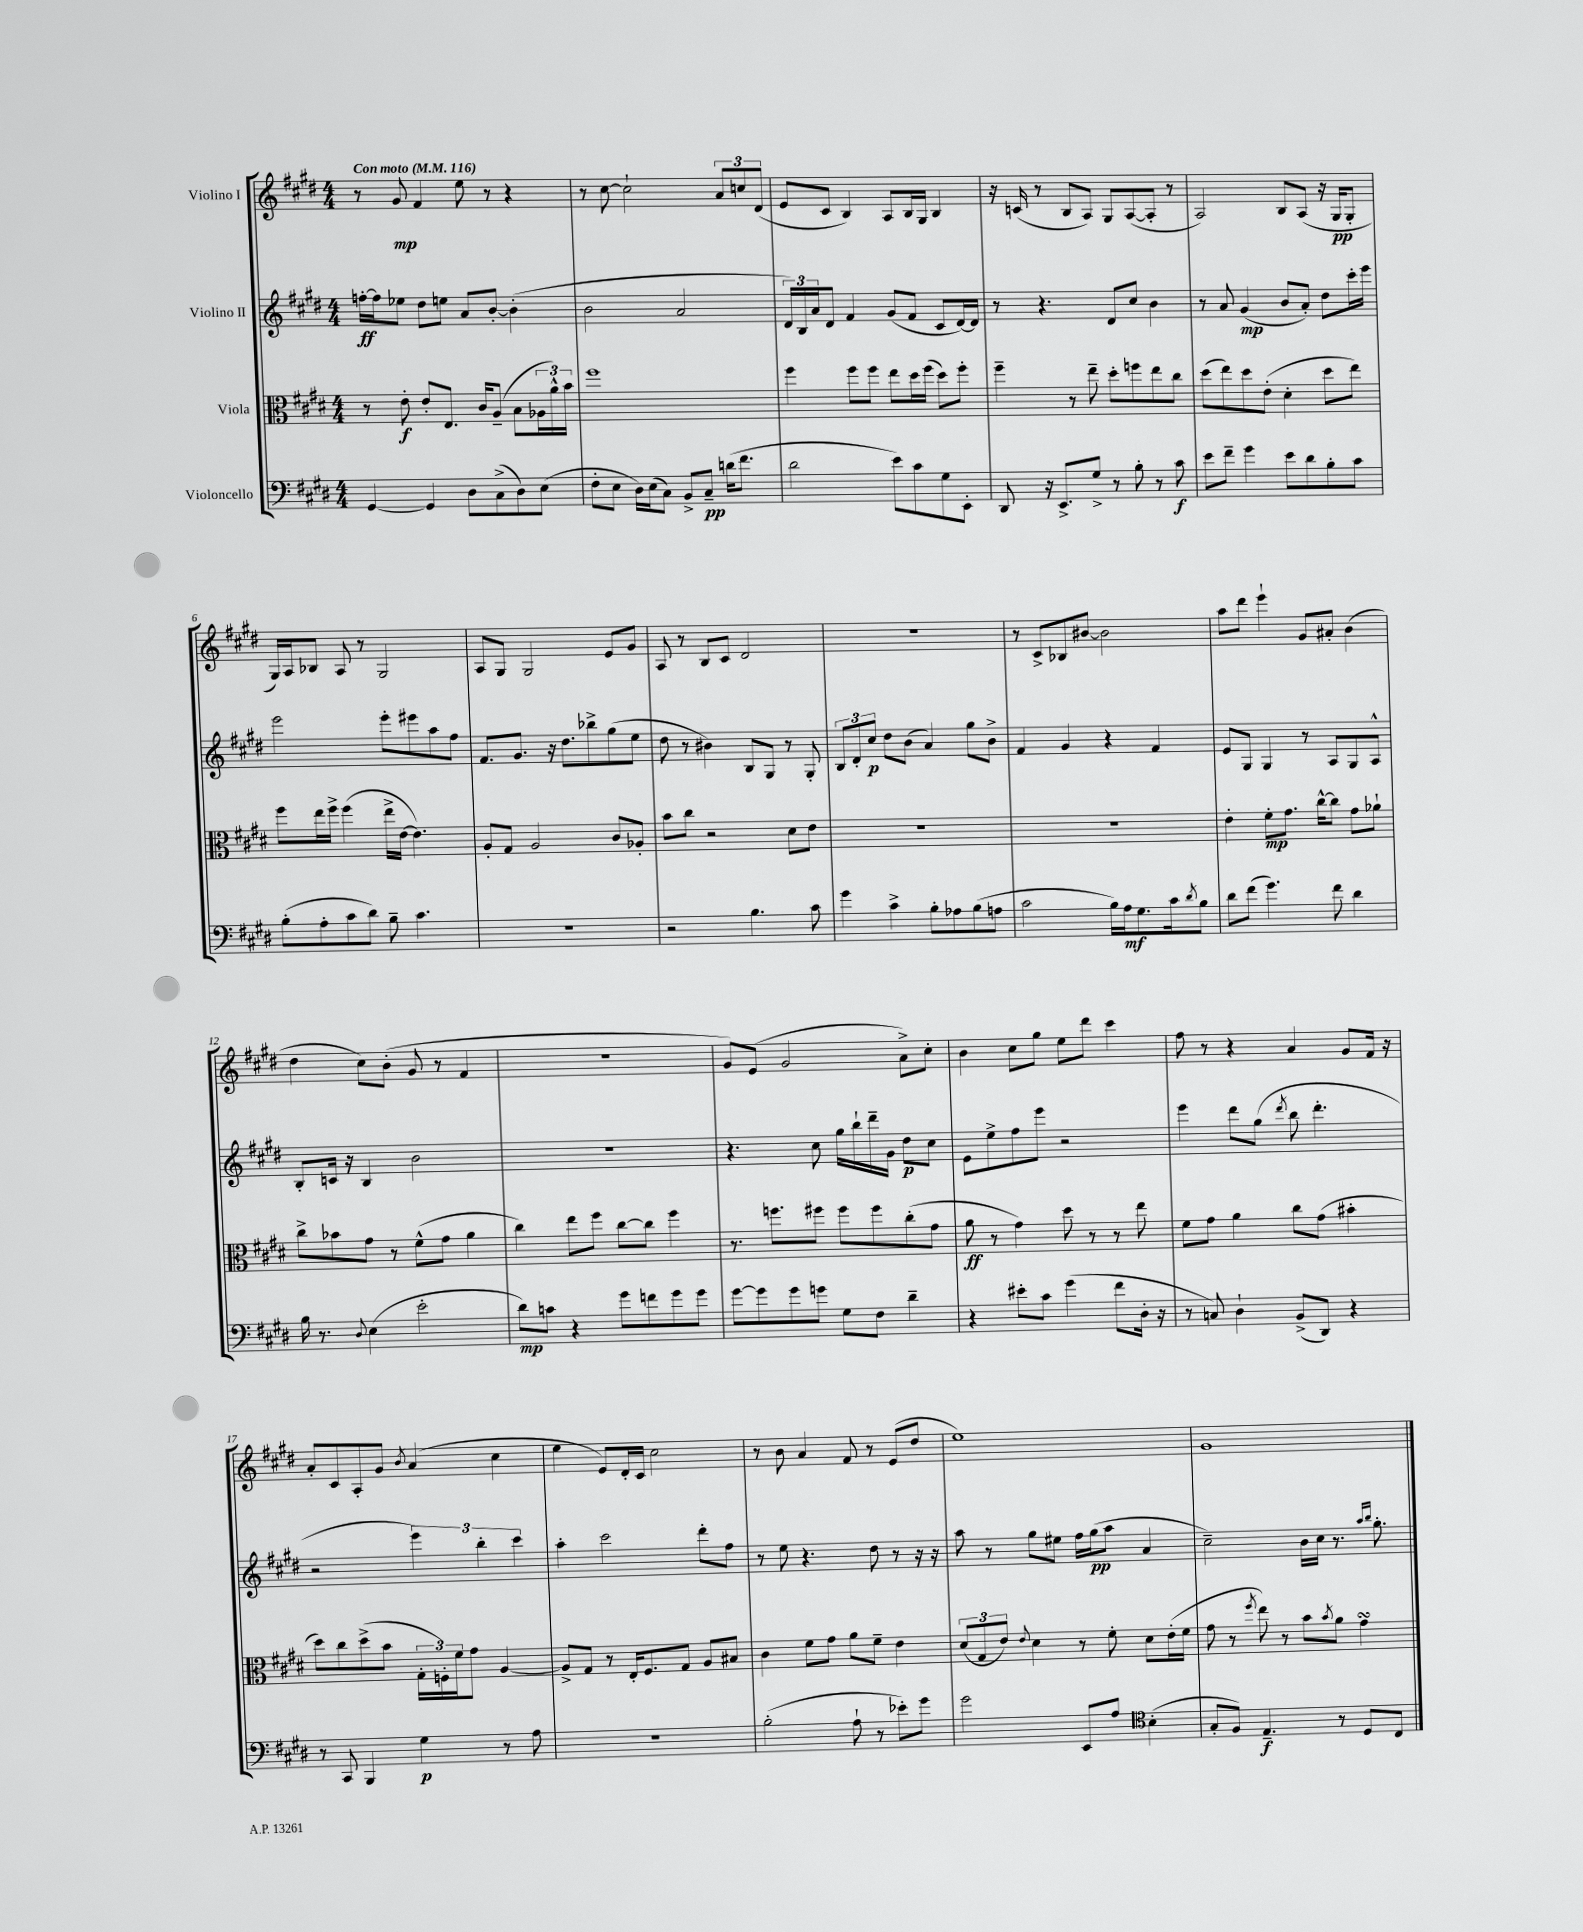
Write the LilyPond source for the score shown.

<<
\new StaffGroup <<
\new Staff = "s0" \with { instrumentName = "Violino I" } {
    \clef treble \key e \major \numericTimeSignature \time 4/4 \tempo "Con moto" 4 = 116
    r8 gis'8\mp fis'4 e''8 r8 r4 |
    r8 cis''8~ cis''2-! \tuplet 3/2 { a'8 c''8 dis'8( } |
    e'8 cis'8 b4) a8 b16 gis16 b4 |
    r16 c'16( r8 b8 a8) gis8 a8~( a8-. r8 |
    a2) b8 a8( r16 gis16\pp gis8-. |
    gis16) a16 bes8 a8 r8 gis2 |
    a8 gis8 gis2 e'8 gis'8 |
    a8 r8 b8 cis'8 dis'2 |
    R1 |
    r8 cis'8-> bes8 bis'8~ bis'2 |
    a''8 dis'''8 e'''4-! gis'8 ais'8-. b'4( |
    dis''4 cis''8) b'8-.( gis'8 r8 fis'4 |
    R1 |
    gis'8) e'8( gis'2 a'8->) cis''8-. |
    b'4 cis''8 gis''8 e''8 dis'''8 cis'''4 |
    fis''8 r8 r4 a'4 gis'8 fis'16 r16 |
    a'8-. cis'8 a8-. gis'8 \acciaccatura { b'8 } a'4( cis''4 |
    e''4 e'8) dis'16-. cis'16 cis''2 |
    r8 b'8 a'4 fis'8 r8 e'8( dis''8 |
    e''1) |
    gis'1 \bar "|." |
}
\new Staff = "s1" \with { instrumentName = "Violino II" } {
    \clef treble \key e \major \numericTimeSignature \time 4/4
    f''16~-.\ff f''16 ees''8 dis''8 e''8 a'8 b'8~-. b'4-.( |
    b'2 a'2 |
    \tuplet 3/2 { dis'16) b16 a'16 } dis'8 fis'4 gis'8( fis'8 cis'8 dis'16~) dis'16 |
    r8 r4. dis'8 cis''8 b'4 |
    r8 a'8 gis'4\mp( b'8 a'8-.) dis''8 cis'''16-. e'''16 |
    e'''2 e'''8-. eis'''8 a''8 fis''8 |
    fis'8. gis'8. r16 dis''8. bes''8-> gis''8( e''8 |
    dis''8 r8 bis'4) b8 gis8 r8 gis8-. |
    \tuplet 3/2 { b8 dis'8-. cis''8\p } dis''8 b'8( a'4) gis''8 b'8-> |
    fis'4 gis'4 r4 fis'4 |
    e'8 gis8 gis4 r8 a8 gis8 a8-^ |
    b8-. c'16 r16 b4 b'2 |
    R1 |
    r4. cis''8 gis''16 b''16-! dis'''16-- gis'16 dis''8\p cis''8 |
    e'8 e''8-> fis''8 e'''8 r2 |
    e'''4 dis'''8 gis''8( \acciaccatura { dis'''8 } b''8 dis'''4.-. |
    r2 \tuplet 3/2 { e'''4) b''4-. cis'''4 } |
    a''4-. cis'''2 dis'''8-. fis''8 |
    r8 e''8 r4. dis''8 r8 r16 r16 |
    a''8 r8 gis''8 eis''8 fis''16 gis''16\pp( a''8 a'4 |
    cis''2--) b'16 cis''16 r8. \grace { a''16 b''16 } gis''8.-. \bar "|." |
}
\new Staff = "s2" \with { instrumentName = "Viola" } {
    \clef alto \key e \major \numericTimeSignature \time 4/4
    r8 e'8-.\f e'8-. e8. cis'16 a8--( b8 \tuplet 3/2 { aes16 a'16-^) b'16 } |
    fis''1 |
    fis''4 fis''8 fis''8 e''8 dis''16 fis''16( dis''8) fis''8-. |
    fis''4-- r8 e''8-- dis''8-. f''8 e''8 cis''8 |
    dis''8( e''8) dis''8 e'8-.( dis'4-. dis''8 e''8) |
    fis''8 e''16 fis''16-> fis''4( e''16-> e'16~ e'4.) |
    a8-. gis8 a2 cis'8 aes8-. |
    b'8 cis''8 r2 dis'8 e'8 |
    R1 |
    R1 |
    e'4-. fis'8-.\mp gis'8. cis''16~-^ cis''8 gis'8 aes'8-! |
    cis''8-> bes'8 gis'8 r8 fis'8-^( gis'8 a'4 |
    cis''4) e''8 fis''8 cis''8~ cis''8 fis''4 |
    r8. f''8. fis''8 fis''8 fis''8 cis''8-.( gis'8 |
    a'8\ff r8 gis'4) dis''8 r8 r8 e''8 |
    fis'8 gis'8 a'4 cis''8 gis'8( bis'4-. |
    dis''8) cis''8 dis''8->( b'8 \tuplet 3/2 { gis16-. f16-.) fis'16 } gis'8 a4~ |
    a8-> gis8 r8 e16-. fis8. gis8 a8 bis8 |
    cis'4 fis'8 gis'8 a'8 fis'8-- e'4 |
    \tuplet 3/2 { dis'8( gis8 e'8) } \appoggiatura { e'8 } dis'4 r8 fis'8-. dis'8 e'16-.( fis'16 |
    gis'8 r8 \acciaccatura { fis''8 } e''8) r8 b'8 \acciaccatura { b'8 } a'8 gis'4\turn \bar "|." |
}
\new Staff = "s3" \with { instrumentName = "Violoncello" } {
    \clef bass \key e \major \numericTimeSignature \time 4/4
    gis,4~ gis,4 dis8 cis8->( dis8) e8( |
    fis8-. e8 dis16) e16( cis8) b,8-> cis8--\pp d'16( fis'8. |
    dis'2 e'8) cis'8 gis8 e,8-. |
    dis,8 r16 e,8.-> gis8-> r8 b8-. r8 cis'8\f |
    e'8 fis'8-- gis'4 e'8 dis'8 b8-. cis'8 |
    b8-.( a8-. cis'8 dis'8) b8-- cis'4. |
    r1 |
    r2 b4. cis'8 |
    gis'4 cis'4-> b8-. aes8 b8( a8 |
    cis'2 b16) a16\mf gis8. cis'16 \acciaccatura { dis'8 } b8 |
    dis'8 fis'8( gis'4.) fis'8 dis'4 |
    b16 r8. \appoggiatura { dis8 } e4( e'2-. |
    dis'8\mp) c'8 r4 gis'8 f'8 gis'8 gis'8 |
    gis'8~ gis'8 gis'8 g'8 gis8 fis8 dis'4-- |
    r4 eis'8-. cis'8 gis'4( fis'8 dis16-. r16 |
    r8 c8) dis4-! b,8->( dis,8) r4 |
    r8 cis,8 b,,4 gis4\p r8 a8 |
    R1 |
    b2-.( a8-! r8 ees'8-.) gis'8 |
    gis'2 e,8 a8 \clef tenor b4-.( |
    gis8-. fis8) e4.--\f r8 dis8 cis8 \bar "|." |
}
>>
>>
